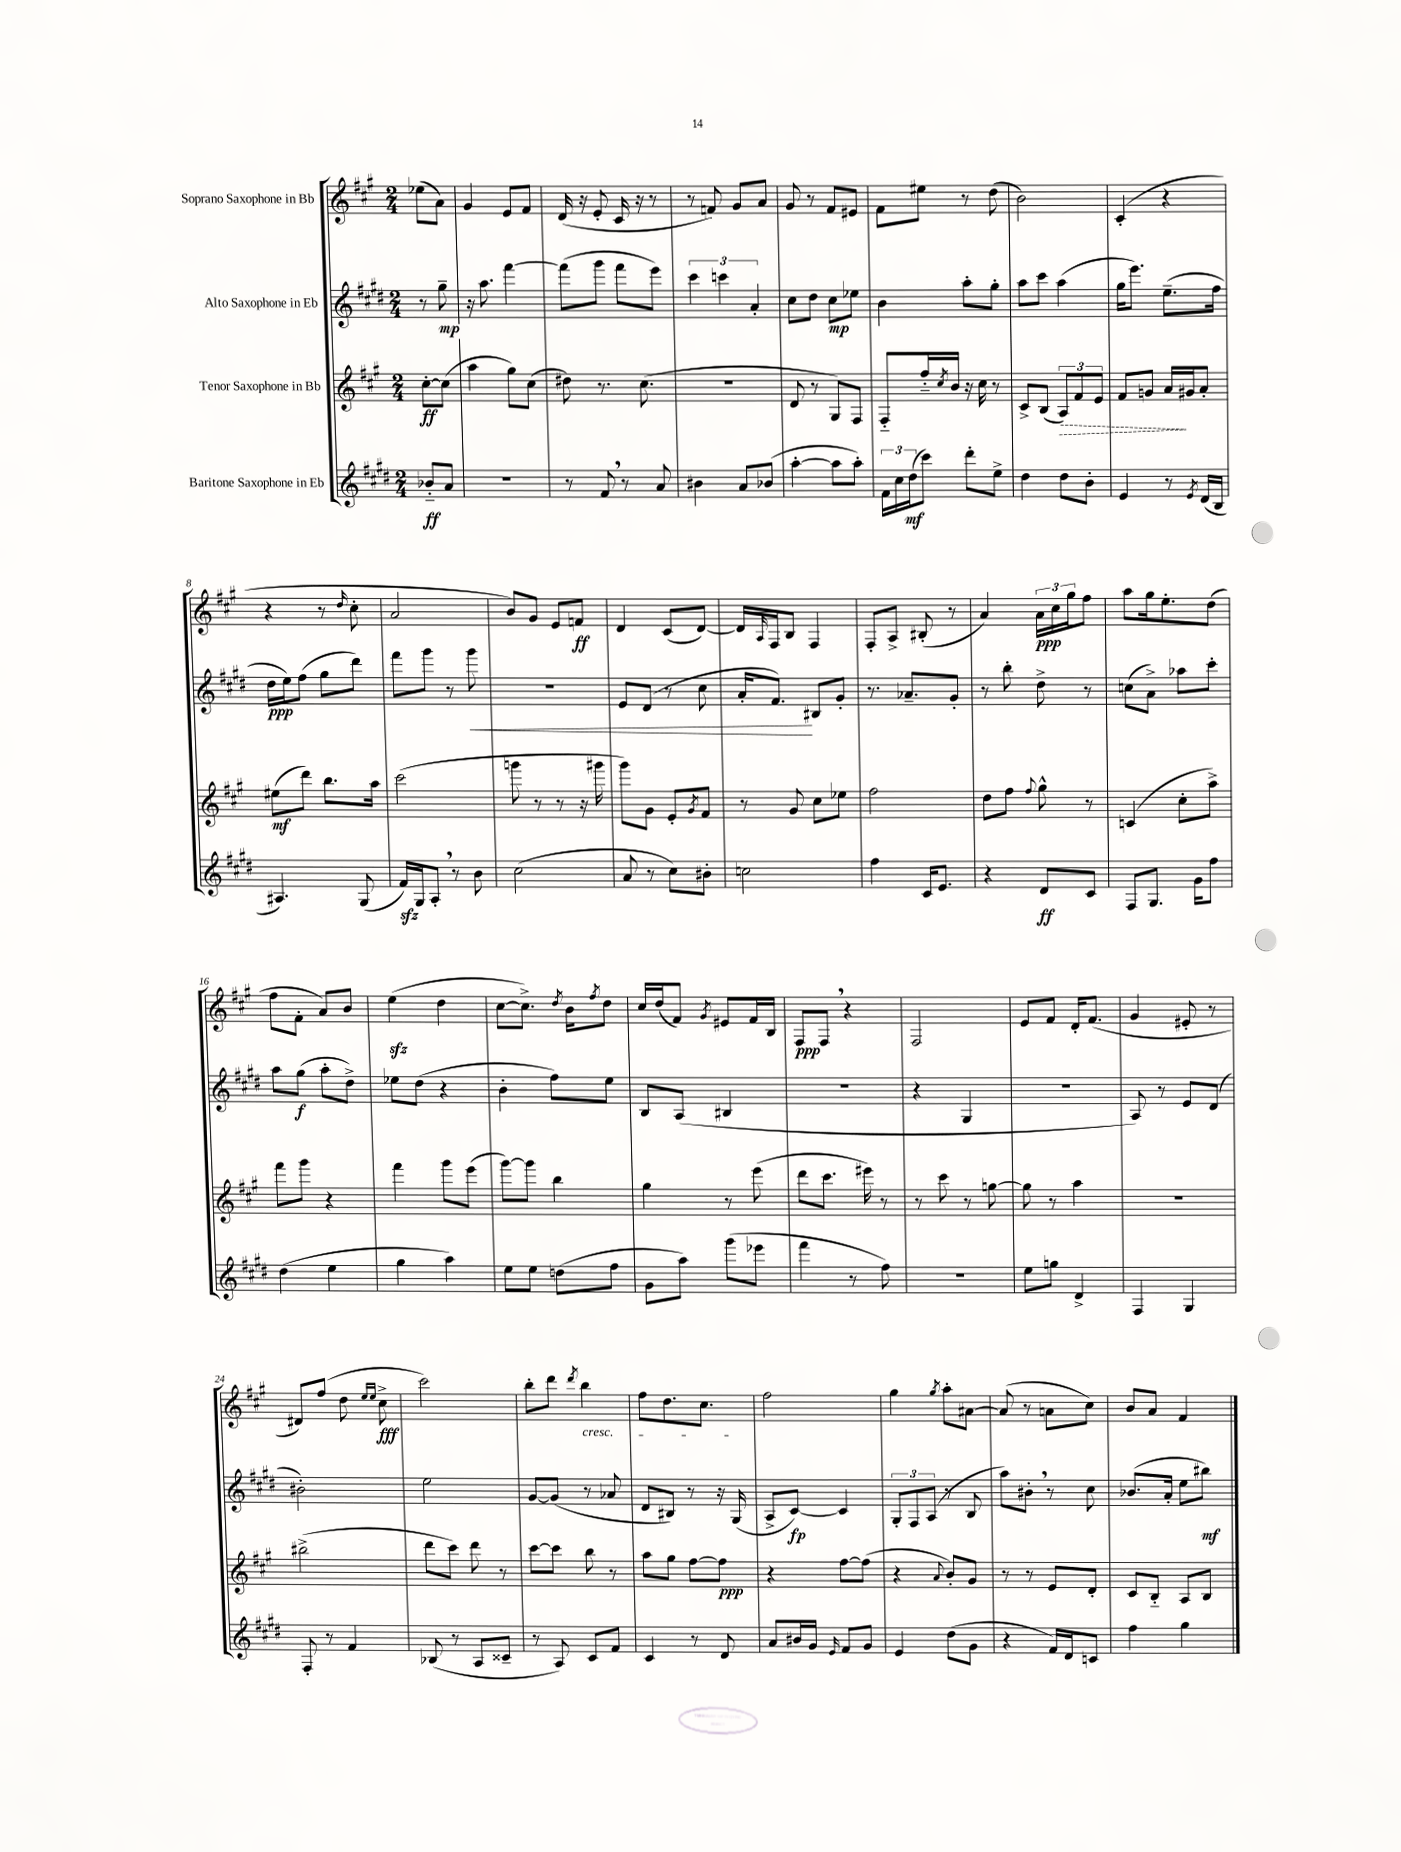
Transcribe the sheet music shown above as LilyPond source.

<<
\new StaffGroup <<
\new Staff = "s0" \with { instrumentName = "Soprano Saxophone in Bb" } {
    \clef treble \key a \major \numericTimeSignature \time 2/4 \partial 4
    ees''8( a'8) |
    gis'4 e'8 fis'8 |
    d'16( r16 e'8-. cis'16 r16 r8 |
    r8 f'8) gis'8 a'8 |
    gis'8 r8 fis'8 eis'8 |
    fis'8 eis''8 r8 d''8( |
    b'2) |
    cis'4-.( r4 |
    r4 r8 \grace { d''16 } cis''8-. |
    a'2 |
    b'8) gis'8 e'8 f'8\ff |
    d'4 cis'8( d'8~) |
    d'16 \grace { a16 } fis16 b8 fis4 |
    fis8-. a8-> bis8-.( r8 |
    a'4) \tuplet 3/2 { a'16\ppp cis''16 gis''16 } fis''8 |
    a''8 gis''16 e''8.-. d''8( |
    fis''8 fis'8-. a'8) b'8 |
    e''4\sfz( d''4 |
    cis''8~ cis''8.->) \acciaccatura { d''8 } b'16 \acciaccatura { fis''8 } d''8 |
    cis''16 d''16( fis'8) \acciaccatura { gis'8 } eis'8 fis'16 b16 |
    fis8\ppp fis8 \breathe r4 |
    fis2 |
    e'8 fis'8 d'16-. fis'8.( |
    gis'4 eis'8-. r8 |
    dis'8) fis''8( d''8 \grace { e''16 e''16 } cis''8->\fff |
    cis'''2) |
    b''8-. d'''8 \acciaccatura { d'''8 } b''4\cresc |
    fis''8 d''8. cis''8.\! |
    fis''2 |
    gis''4 \acciaccatura { gis''8 } a''8-. ais'8~ |
    ais'8( r8 a'8 cis''8) |
    b'8 a'8 fis'4 \bar "|." |
}
\new Staff = "s1" \with { instrumentName = "Alto Saxophone in Eb" } {
    \clef treble \key e \major \numericTimeSignature \time 2/4 \partial 4
    r8 gis''8--\mp |
    r16 a''8. fis'''4~ |
    fis'''8( gis'''8 fis'''8 e'''8) |
    \tuplet 3/2 { cis'''4 c'''4 a'4-. } |
    cis''8 dis''8 cis''8\mp ees''8 |
    b'4 a''8-. gis''8-. |
    a''8 cis'''8 a''4( |
    gis''16 e'''8.) e''8.--( fis''16 |
    dis''16\ppp e''16) fis''8( gis''8 dis'''8) |
    fis'''8 gis'''8 r8 gis'''8\< |
    r2 |
    e'8 dis'8( r8 cis''8 |
    a'16-. fis'8.\!) bis8 gis'8-. |
    r8. aes'8.-- gis'8-. |
    r8 b''8-. dis''8-> r8 |
    c''8( a'8->) aes''8 cis'''8-. |
    a''8 gis''8\f( a''8-. dis''8->) |
    ees''8 dis''8( r4 |
    b'4-. fis''8) e''8 |
    b8 a8( bis4 |
    r2 |
    r4 gis4 |
    R2 |
    a8) r8 e'8 dis'8( |
    bis'2-.) |
    e''2 |
    gis'8~ gis'8( r8 aes'8 |
    dis'8 bis8) r8 r16 gis16( |
    a8-> cis'8~\fp) cis'4 |
    \tuplet 3/2 { gis8-. fis8 a8( } r8 b8 |
    a''8) bis'8-. \breathe r8 cis''8 |
    bes'8.( a'16-. e''8 bis''8\mf) \bar "|." |
}
\new Staff = "s2" \with { instrumentName = "Tenor Saxophone in Bb" } {
    \clef treble \key a \major \numericTimeSignature \time 2/4 \partial 4
    cis''8~-.\ff cis''8( |
    a''4 gis''8) cis''8( |
    dis''8) r8. cis''8.( |
    R2 |
    d'8 r8 gis8) fis8 |
    fis8-_ fis''16-_ \acciaccatura { cis''8 } b'16 r16 cis''16 r8 |
    cis'8-> b8( \tuplet 3/2 { \once \override Hairpin.style = #'dashed-line a8\>) fis'8 e'8 } |
    fis'8 g'8 a'16\! gis'16 a'8-. |
    eis''8\mf( d'''8) b''8. a''16 |
    cis'''2( |
    g'''8 r8 r8 r16 gis'''16 |
    gis'''8) gis'8 e'8-. \acciaccatura { gis'8 } fis'8 |
    r8 gis'8 cis''8 ees''8 |
    fis''2 |
    d''8 fis''8 \appoggiatura { fis''8 } gis''8-^ r8 |
    c'4( cis''8-. a''8->) |
    fis'''8 gis'''8 r4 |
    fis'''4 gis'''8 e'''8( |
    gis'''8~) gis'''8 b''4 |
    gis''4 r8 e'''8( |
    d'''8 cis'''8. eis'''16) r8 |
    r8 cis'''8 r8 g''8~ |
    g''8 r8 a''4 |
    r2 |
    bis''2->( |
    d'''8 cis'''8) d'''8 r8 |
    cis'''8~ cis'''8 b''8 r8 |
    a''8 gis''8 fis''8~ fis''8\ppp |
    r4 fis''8~ fis''8( |
    r4 \appoggiatura { a'8 } b'8-.) gis'8 |
    r8 r8 e'8 d'8-. |
    cis'8 b8-_ a8 b8 \bar "|." |
}
\new Staff = "s3" \with { instrumentName = "Baritone Saxophone in Eb" } {
    \clef treble \key e \major \numericTimeSignature \time 2/4 \partial 4
    bes'8-_\ff a'8 |
    R2 |
    r8 fis'8 \breathe r8 a'8 |
    bis'4 a'8 bes'8( |
    a''4~-. a''8 a''8-.) |
    \tuplet 3/2 { fis'16 cis''16 dis''16\mf( } cis'''8) dis'''8-. e''8-> |
    dis''4 dis''8 b'8-. |
    e'4 r8 \acciaccatura { e'8 } dis'16( b16 |
    ais4.) gis8( |
    fis'16\sfz) gis16 a8-. \breathe r8 b'8 |
    cis''2( |
    a'8 r8 cis''8) bis'8-. |
    c''2 |
    fis''4 cis'16 e'8. |
    r4 dis'8\ff cis'8 |
    fis8 gis8. gis'16 fis''8 |
    dis''4( e''4 |
    gis''4 a''4) |
    e''8 e''8 d''8( fis''8 |
    gis'8 a''8) gis'''8( ees'''8 |
    fis'''4 r8 fis''8) |
    R2 |
    e''8 g''8 dis'4-> |
    fis4 gis4 |
    fis8-. r8 fis'4 |
    bes8( r8 a8 cisis'8-- |
    r8 a8) cis'8 fis'8 |
    cis'4 r8 dis'8 |
    a'8 bis'16 gis'16 \grace { e'16 } fis'8 gis'8 |
    e'4 dis''8( gis'8 |
    r4 fis'16) dis'16 c'8 |
    fis''4 gis''4 \bar "|." |
}
>>
>>
